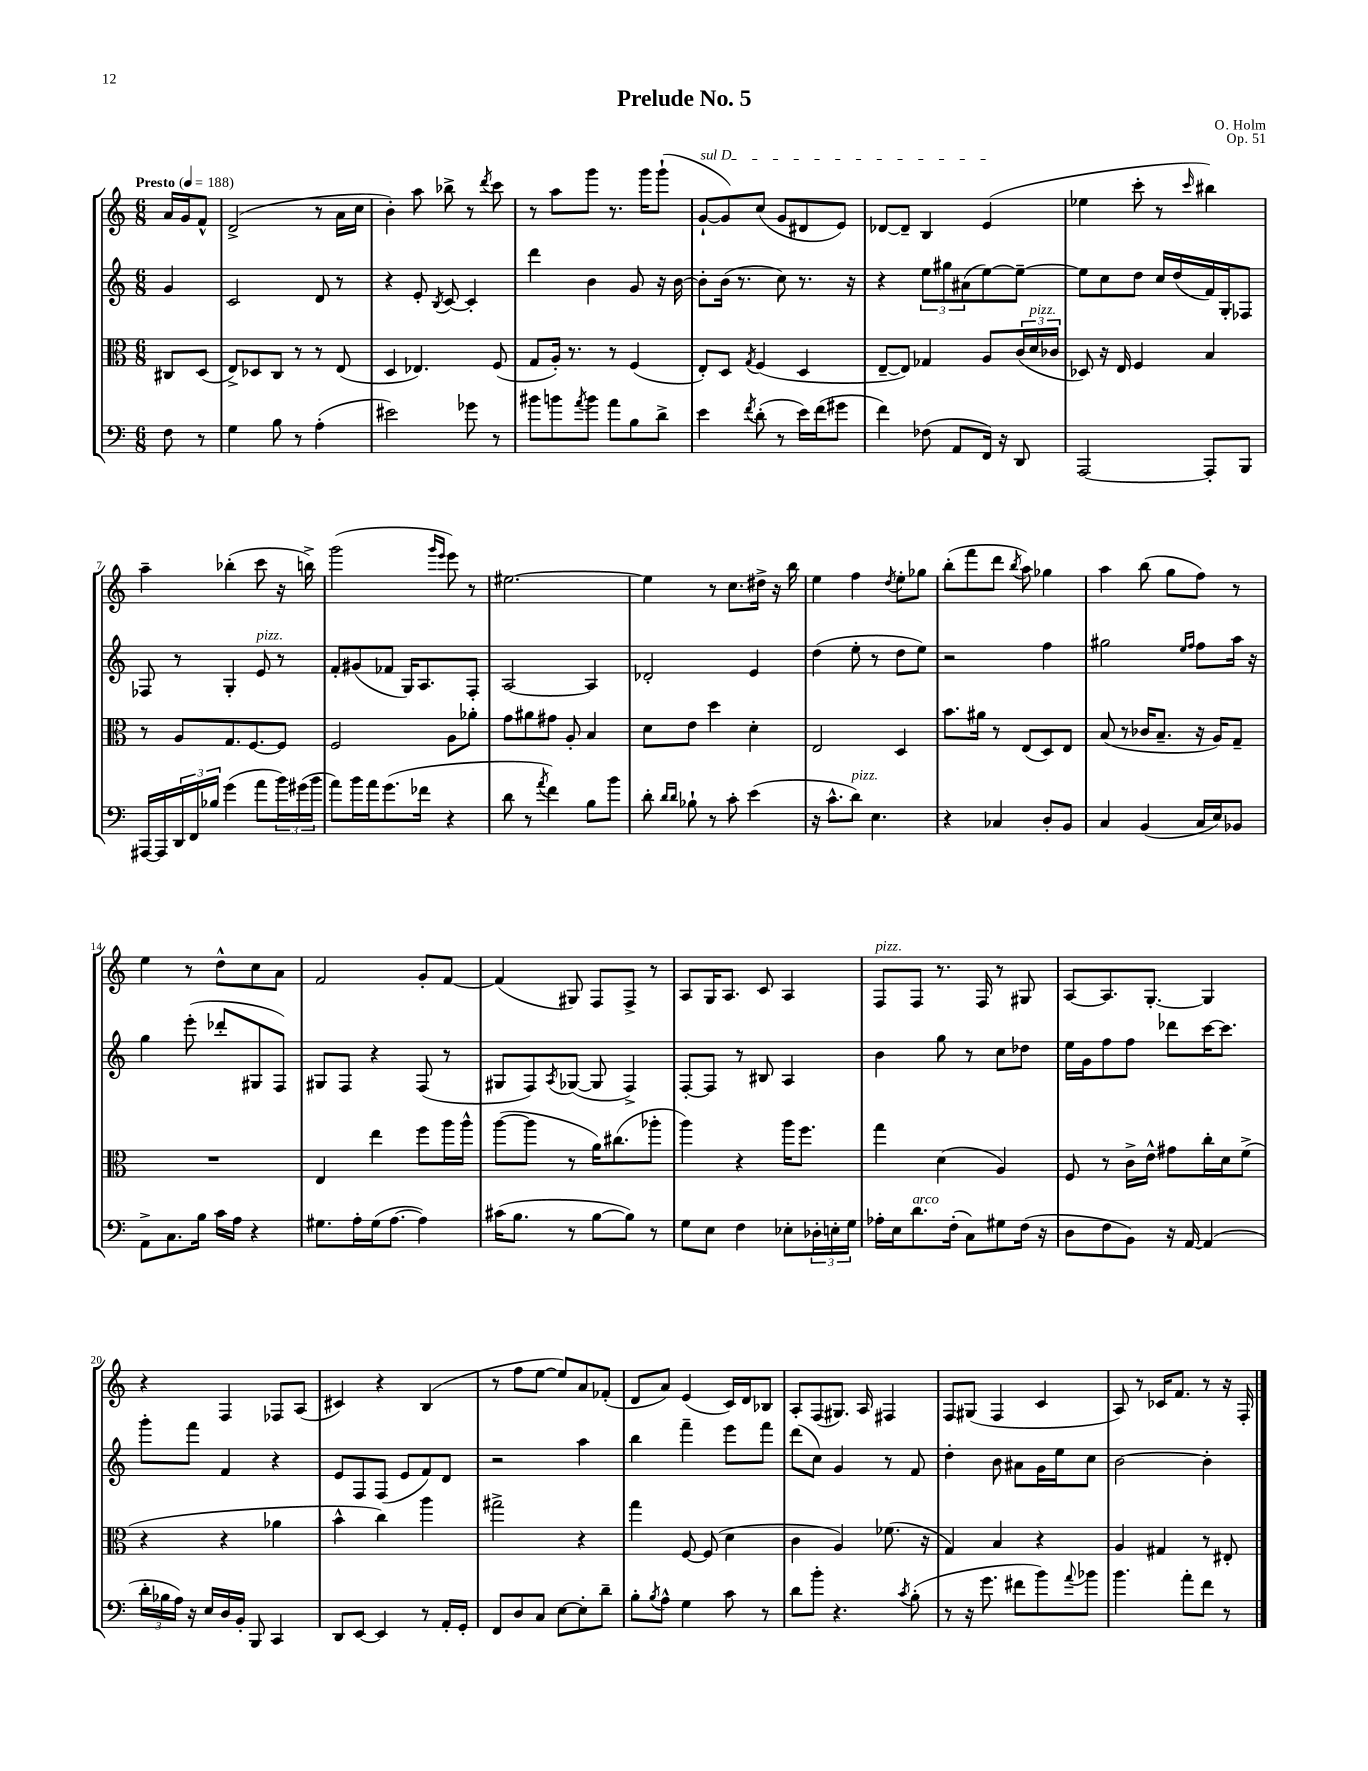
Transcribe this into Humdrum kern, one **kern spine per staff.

**kern	**kern	**kern	**kern
*part4	*part3	*part2	*part1
*staff4	*staff3	*staff2	*staff1
*clefF4	*clefC3	*clefG2	*clefG2
*k[]	*k[]	*k[]	*k[]
*M6/8	*M6/8	*M6/8	*M6/8
*MM188	*MM188	*MM188	*MM188
=	=	=	=
!	!	!	!LO:TX:a:B:t=Presto
8F\	8C#X/L	4g/	16a/LL
.	.	.	16g/J
8r	(8D/J	.	8f^^/J
=1	=1	=1	=1
4G\	8E^/L)	2c/	(2d^/
.	8D-X/	.	.
8B\	8C/J	.	.
8r	8r	.	.
(4A'\	8r	8d/	8r
.	(8E/	8r	16a\LL
.	.	.	16cc\JJ
=2	=2	=2	=2
2e#X\)	4D/	4r	4b'\)
.	4.E-X/)	8e'/	8aa\
.	.	8qB/	.
.	.	[8c/	8bb-X^\
8g-X\	.	4c'/]	8r
.	.	.	8qddd/
8r	(8F/	.	8ccc\
=3	=3	=3	=3
8b#X\L	8G/L	4ddd\	8r
8bn\	16A'/Jk)	.	8aa\L
.	8.r	.	.
8qa/	.	.	.
8b\J	.	4b\	8ggg\J
8a\L	8r	.	8.r
8B\	(4F/	8g/	.
.	.	.	16ggg\KL
8d^\J	.	16r	(8ggg`\J
.	.	[16b\	.
=4	=4	=4	=4
!	!	!	!LO:TX:a:i:t=sul D
4e\	8E'/L)	8b'\L]	[8g`/L
.	8D/J	(16b\Jk	8g/])
.	.	8.r	.
8qf/	8qG/	.	.
(8d'\	(4F/	.	(8cc/J
8r	.	8cc\)	8g/L
16e\LL)	4D/	8.r	8d#X/
(16f\J	.	.	.
8g#X\J	.	.	8e/J)
.	.	16r	.
=5	=5	=5	=5
4f\)	[8E~/L	4r	[8d-X/L
.	8E/J])	.	8d-~/J]
(8F-X\	4G-X/	12ee\L	4B/
.	.	12gg#X\	.
8AA/L	.	.	.
.	.	(12a#X\	.
16FF/Jk)	8A/L	[8ee\)	(4e/
16r	.	.	.
8DD/	(24c/L	8ee~\J_	.
!	!LO:TX:a:i:t=pizz.	!	!
.	24d/	.	.
.	24c-X/JJ	.	.
=6	=6	=6	=6
[2AAA/	8D-X/)	8ee\L]	4ee-X\
.	16r	8cc\	.
.	16E/	.	.
.	4F/	8dd\J	8ccc'\
.	.	16cc/LL	8r
.	.	(16dd/	.
.	.	.	16qqccc/
8AAA'/L]	4B/	16f/)	4bb#X\)
.	.	16G'/J	.
8BBB/J	.	8F-X/J	.
!!LO:LB:g=z
=7	=7	=7	=7
[16AAA#X/LL	8r	8F-X/	4aa~\
16AAA#/]	.	.	.
24DD/	8A/L	8r	.
24FF/	.	.	.
24B-X/JJ	.	.	.
(4g\	8.G/	4G'/	(4bb-X'\
.	[8.F/	.	.
!	!	!LO:TX:a:i:t=pizz.	!
8a\L	.	8e/	8ccc\
24b\L)	8F/J]	8r	16r
(24g#X\	.	.	.
.	.	.	16bbn^\)
24b\JJ	.	.	.
=8	=8	=8	=8
8a\L)	2F/	8f'/L	(2ggg\
16b\L	.	(8g#X/	.
16a\J	.	.	.
(8.g\	.	8f-X/J	.
.	.	16G/KL)	.
16f-X\Jk	.	8.A/	.
.	.	.	16qqggg/LL
.	.	.	16qqeee/JJ
4r	8A\L	.	8eee\)
.	8a-X'\J	8F'/J	8r
=9	=9	=9	=9
8d\	8g\L	[2A/	[2.ee#X\
8r	8a#X\	.	.
8qa/	.	.	.
4f\)	8g#X\J	.	.
.	8A'/	.	.
8B\L	4B/	4A/]	.
8b\J	.	.	.
=10	=10	=10	=10
8d'\	8d\L	2d-X'/	4ee#\]
16qqd/LL	.	.	.
16qqd/JJ	.	.	.
8B-X`\	8e\J	.	.
8r	4dd\	.	8r
8c'\	.	.	8.cc\L
(4e\	4d'\	4e/	.
.	.	.	16dd#X^\Jk
.	.	.	16r
.	.	.	16bb\
=11	=11	=11	=11
16r	2E/	(4dd\	4ee\
8.c^^\L	.	.	.
!LO:TX:a:i:t=pizz.	!	!	!
8d\J)	.	8ee'\	4ff\
4.E\	.	8r	.
.	.	.	8qdd/
.	4D/	8dd\L	8ee'\L
.	.	8ee\J)	8gg-X\J
=12	=12	=12	=12
4r	8.b\L	2r	(8bb'\L
.	.	.	8fff\
.	16a#X\Jk	.	.
4C-X/	8r	.	8ddd\J
.	.	.	8qbb/
.	(8E/L	.	8aa\)
8D'/L	8D/)	4ff\	4gg-X\
8BB/J	8E/J	.	.
=13	=13	=13	=13
4C/	(8B/	2gg#X\	4aa\
.	8r	.	.
(4BB/	16c-X/KL	.	(8bb\
.	8.B~/J	.	.
.	.	.	8gg\L
.	.	16qqee/LL	.
.	.	16qqff/JJ	.
16C/LL	16r	8ff\L	8ff\J)
16E/J)	16A/KL)	.	.
8BB-X/J	8G~/J	16aa\Jk	8r
.	.	16r	.
!!LO:LB:g=z
=14	=14	=14	=14
8AA^\L	2.r	4gg\	4ee\
8.C\	.	.	.
.	.	(8eee'\	8r
16B\Jk	.	.	.
16c\LL	.	8ddd-X'/L	8dd^^\L
16A\JJ	.	.	.
4r	.	8G#X/	8cc\
.	.	8F/J)	8a\J
=15	=15	=15	=15
8.G#X\L	4E/	8G#X/L	2f/
.	.	8F/J	.
16A'\L	.	.	.
(16G#\J	4ee\	4r	.
[8.A\J	.	.	.
4A\])	8ff\L	(8F/	8g'/L
.	16aa\L	8r	[8f/J
.	16aa^^\JJ	.	.
=16	=16	=16	=16
(16c#X\KL	([8aa\L	8G#X/L	(4f/]
8.B\J	.	.	.
.	8aa\J]	8F/)	.
.	.	8qA/	.
8r	8r	([8G-X/J	8G#X/)
[8B\L	16a\KL)	8G-/]	8F/L
.	(8.cc#X\	.	.
8B\J])	.	4F^/)	8F^/J
8r	8aa-X'\J	.	8r
=17	=17	=17	=17
8G\L	4aa\)	[8F'/L	8A/L
8E\J	.	8F/J]	16G/K
.	.	.	8.A/J
4F\	4r	8r	.
.	.	8B#X/	8c/
8E-X'\L	16aa\KL	4A/	4A/
.	8.ff\J	.	.
24D-X'\L	.	.	.
24En'\	.	.	.
24G\JJ	.	.	.
=18	=18	=18	=18
!	!	!	!LO:TX:a:i:t=pizz.
16A-X'\LL	4gg\	4b\	8F/L
16E\J	.	.	.
!LO:TX:a:i:t=arco	!	!	!
8.d\	.	.	8F/J
.	(4d\	8gg\	8.r
(16F'\Jk	.	.	.
8C\L)	.	8r	.
.	.	.	16F/
8G#X\	4A/)	8cc\L	8r
(16F\Jk	.	8dd-X\J	8G#X/
16r	.	.	.
=19	=19	=19	=19
8D\L	8F/	16ee\LL	[8A/L
.	.	16g\J	.
8F\	8r	8ff\	8.A/]
8BB\J)	16c^\LL	8ff\J	.
.	16e^^\JJ	.	[8.G'/J
16r	8g#X\L	8ddd-X\L	.
[16AA/	.	.	.
(4AA/]	16cc'\L	[16ccc\K	4G/]
.	16d\J	8.ccc\J]	.
.	(8f^\J	.	.
!!LO:LB:g=z
=20	=20	=20	=20
24d'\LL	4r	8ggg'\L	4r
24B-X\	.	.	.
24A\JJ)	.	.	.
16r	.	8fff\J	.
16E/LL	.	.	.
16D/	4r	4f/	4F/
16BB'/JJ	.	.	.
8BBB/	.	.	.
4CC/	4a-X\	4r	8F-X/L
.	.	.	(8A/J
=21	=21	=21	=21
8DD/L	4b^^\	8e/L	4c#X/)
[8EE/J	.	8F/	.
4EE/]	4cc\)	(8F/J	4r
.	.	8e/L	.
8r	4aa\	8f/)	(4B/
16AA'/LL	.	8d/J	.
16GG'/JJ	.	.	.
=22	=22	=22	=22
8FF/L	2gg#X^\	2r	8r
8D/	.	.	8ff\L
8C/J	.	.	[8ee\J
[8E\L	.	.	8ee/L])
8E'\]	4r	4aa\	8a/
8d~\J	.	.	(8f-X'/J
=23	=23	=23	=23
8B'\L	4gg\	4bb\	8d/L
8qB/	.	.	.
8A^^\J	.	.	8a/J)
4G\	[8F/	4fff~\	(4e/
.	(8F/]	.	.
8c\	4d\	8eee\L	16c/LL)
.	.	.	16d/J
8r	.	8fff\J	8B-X/J
=24	=24	=24	=24
8d\L	4c\	(8ddd\L	8A'/L
8b'\J	.	8cc\J)	(8F/
4.r	4A/)	4g/	8.G#X/J)
.	.	.	16A/
.	(8.f-X\	8r	4F#X/
8qc/	.	.	.
(8B'\	.	8f/	.
.	16r	.	.
=25	=25	=25	=25
8r	4G/)	4dd'\	8F/L
16r	.	.	(8G#X/J
8.g\	.	.	.
.	4B/	8b\	4F/
8f#X\L	.	8a#X\L	.
8b\)	4r	16g\L	4c/
.	.	16ee\J	.
8qqa/	.	.	.
8b-X\J	.	8cc\J	.
=26	=26	=26	=26
4.b\	4A/	[2b\	8A/)
.	.	.	8r
.	4G#X/	.	16c-X/KL
.	.	.	8.f/J
8a'\L	.	.	.
8f\J	8r	4b'\]	8r
8r	8E#X'/	.	16r
.	.	.	16F'/
==	==	==	==
*-	*-	*-	*-
